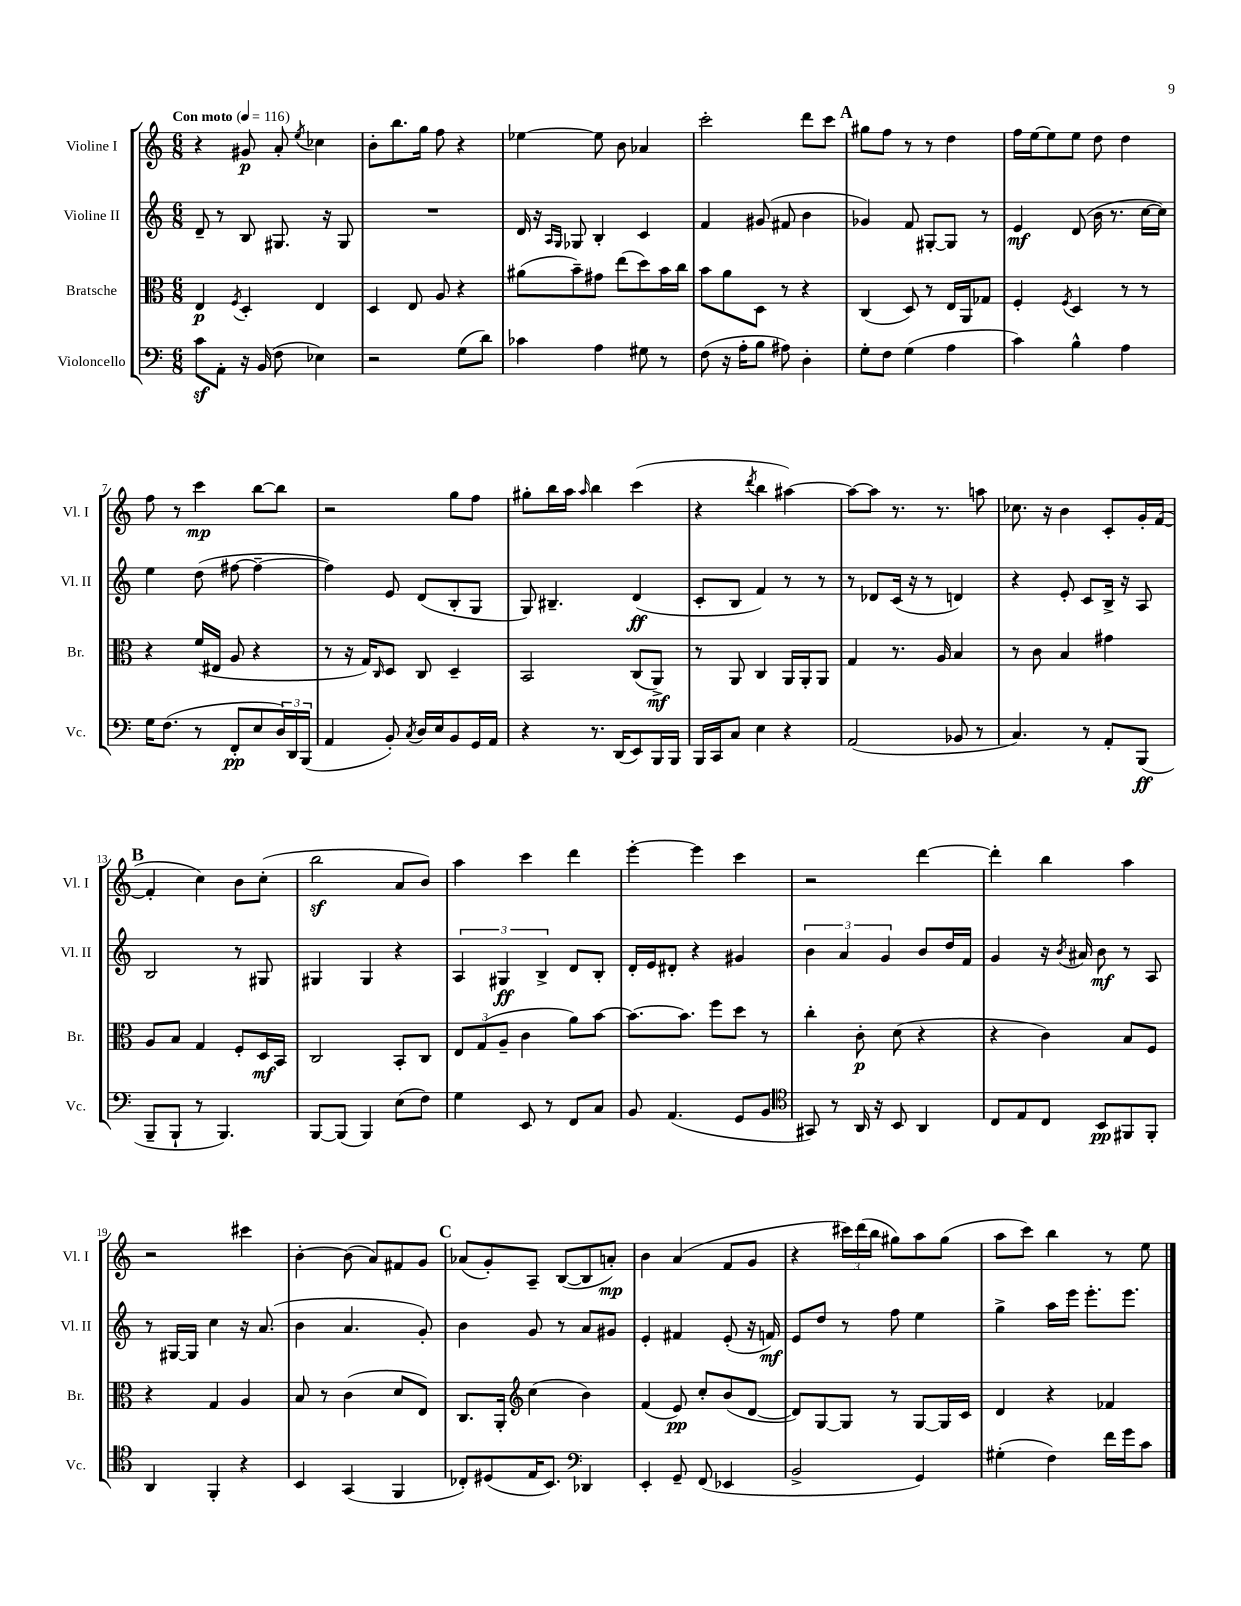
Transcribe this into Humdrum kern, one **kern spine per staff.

**kern	**kern	**kern	**kern
*staff4	*staff3	*staff2	*staff1
*clefF4	*clefC3	*clefG2	*clefG2
*k[]	*k[]	*k[]	*k[]
*M6/8	*M6/8	*M6/8	*M6/8
*MM116	*MM116	*MM116	*MM116
8c	4E	8d~	4r
8AA'	.	8r	.
.	8qF	.	.
16r	4D'	8B	8g#
(16BB	.	.	.
8F	.	8.G#	8a'
.	.	.	8qee
4E-)	4E	.	4cc-
.	.	16r	.
.	.	8G#	.
=	=	=	=
2r	4D	2.r	8b'
.	.	.	8.bb
.	8E	.	.
.	.	.	16gg
.	8A	.	8ff
(8G	4r	.	4r
8d)	.	.	.
=	=	=	=
4c-	(8a#	16d	[4ee-
.	.	16r	.
.	.	16qqA	.
.	.	16qqG	.
.	8b~)	8G-	.
4A	8g#	4B'	8ee-]
.	(8ee	.	8b
8G#	8dd)	4c	4a-
8r	16b	.	.
.	16cc	.	.
=	=	=	=
(8F	8b	4f	2ccc'
16r	8a	.	.
16A'	.	.	.
8B	8D	(8g#	.
8A#)	8r	8f#	.
4D'	4r	4b	8ddd
.	.	.	8ccc
=	=	=	=
8G'	(4C	4g-)	8gg#
8F	.	.	8ff
(4G	8D)	8f	8r
.	8r	[8G#'	8r
4A	16E	8G#]	4dd
.	16AA	.	.
.	8G-	8r	.
=	=	=	=
4c)	4F'	4e	16ff
.	.	.	[16ee
.	.	.	8ee]
.	8qF	.	.
4B^^	4D	(8d	8ee
.	.	16b	8dd
.	.	8.r	.
4A	8r	.	4dd
.	8r	[16cc	.
.	.	16cc])	.
=	=	=	=
16G	4r	4ee	8ff
(8.F	.	.	.
.	.	.	8r
8r	(16f	(8dd	4ccc
.	16E#	.	.
8FF'	8A	[8ff#	.
8E	4r	4ff#~_	[8bb
24D)	.	.	8bb]
24DD	.	.	.
(24BBB	.	.	.
=	=	=	=
4AA	8r	4ff#])	2r
.	16r	.	.
.	16G)	.	.
.	16qqC	.	.
8BB')	8D	8e	.
8qC	.	.	.
16D	8C	(8d	.
16E	.	.	.
8BB	4D~	8B'	8gg
16GG	.	8G	8ff
16AA	.	.	.
=	=	=	=
4r	2BB	8G)	8gg#'
.	.	4.B#~	16bb
.	.	.	16aa
.	.	.	16qqaa
8.r	.	.	4bb
(16DD	.	.	.
8EE)	(8C	(4d	(4ccc
16BBB	8AA^)	.	.
16BBB	.	.	.
=	=	=	=
16BBB	8r	8c'	4r
16CC	.	.	.
8C	8AA	8B	.
.	.	.	8qddd
4E	4C	4f)	4bb
4r	16AA	8r	[4aa#)
.	16AA'	.	.
.	8AA	8r	.
=	=	=	=
(2AA	4G	8r	8aa#_
.	.	8d-	8aa#]
.	8.r	(16c	8.r
.	.	16r	.
.	.	8r	.
.	16A	.	8.r
8BB-	4B	4d)	.
8r	.	.	8aa
=	=	=	=
4.C)	8r	4r	8.cc-
.	8c	.	.
.	.	.	16r
.	4B	8e'	4b
8r	.	8c	.
8AA'	4g#	16B^	8c'
.	.	16r	.
(8BBB	.	8A	16g'
.	.	.	([16f
=	=	=	=
8BBB~	8A	2B	4f']
8BBB`	8B	.	.
8r	4G	.	4cc)
4.BBB)	.	.	.
.	8F'	8r	8b
.	16D	8G#	(8cc'
.	16BB	.	.
=	=	=	=
[8BBB	2C	4G#	2bb
(8BBB]	.	.	.
4BBB)	.	4G#	.
(8E	8BB'	4r	8a
8F)	8C	.	8b)
=	=	=	=
4G	12E	6A	4aa
.	(12G	.	.
.	12A~	6G#	.
8EE	4c	.	4ccc
.	.	6B^	.
8r	.	.	.
8FF	8a)	8d	4ddd
8C	[8b	8B'	.
=	=	=	=
8BB	8.b_	16d'	[4eee'
.	.	16e	.
(4.AA	.	8d#'	.
.	8.b]	.	.
.	.	4r	4eee]
.	8ff	.	.
8GG	8dd	4g#	4ccc
8BB	8r	.	.
=	=	=	=
*clefC4	*	*	*
8GG#)	4cc'	6b	2r
8r	.	.	.
.	.	6a	.
16AA	8c'	.	.
16r	.	.	.
.	.	6g	.
8BB	(8d	.	.
4AA	4r	8b	[4ddd
.	.	16dd	.
.	.	16f	.
=	=	=	=
8C	4r	4g	4ddd']
8E	.	.	.
8C	4c)	16r	4bb
.	.	8qb	.
.	.	16a#	.
8BB	.	8b	.
8FF#	8B	8r	4aa
8FF#'	8F	8A	.
=	=	=	=
4AA	4r	8r	2r
.	.	[16G#	.
.	.	16G#]	.
4FF'	4G	4cc	.
4r	4A	16r	4ccc#
.	.	(8.a	.
=	=	=	=
4BB	8B	4b	[4b'
.	8r	.	.
(4GG	(4c	4.a	(8b]
.	.	.	8a)
4FF	8d	.	8f#
.	8E)	8g')	8g
=	=	=	=
8C-')	8.C	4b	(8a-
(8D#	.	.	8g')
.	16AA'	.	.
*	*clefG2	*	*
16E	(4cc	8g	8A~
8.BB)	.	.	.
.	.	8r	([8B
*clefF4	*	*	*
4DD-	4b)	8a	8B]
.	.	8g#	8a')
=	=	=	=
4EE'	(4f	4e'	4b
8GG~	8e)	4f#	(4a
(8FF	8cc'	.	.
4EE-	(8b	(8e'	8f
.	[8d	16r	8g
.	.	16f)	.
=	=	=	=
2BB^	8d])	8e	4r
.	[8G	8dd	.
.	8G]	8r	24ccc#)
.	.	.	(24ddd
.	.	.	24bb
.	8r	8ff	8gg#)
4GG)	[8G	4ee	8aa
.	16G]	.	(8gg#
.	16c	.	.
=	=	=	=
(4G#'	4d	4gg^	8aa
.	.	.	8ccc)
4F)	4r	16aa	4bb
.	.	16eee	.
.	.	8.eee'	.
16f	4f-	.	8r
16g	.	8.eee	.
8c	.	.	8ee
==	==	==	==
*-	*-	*-	*-
